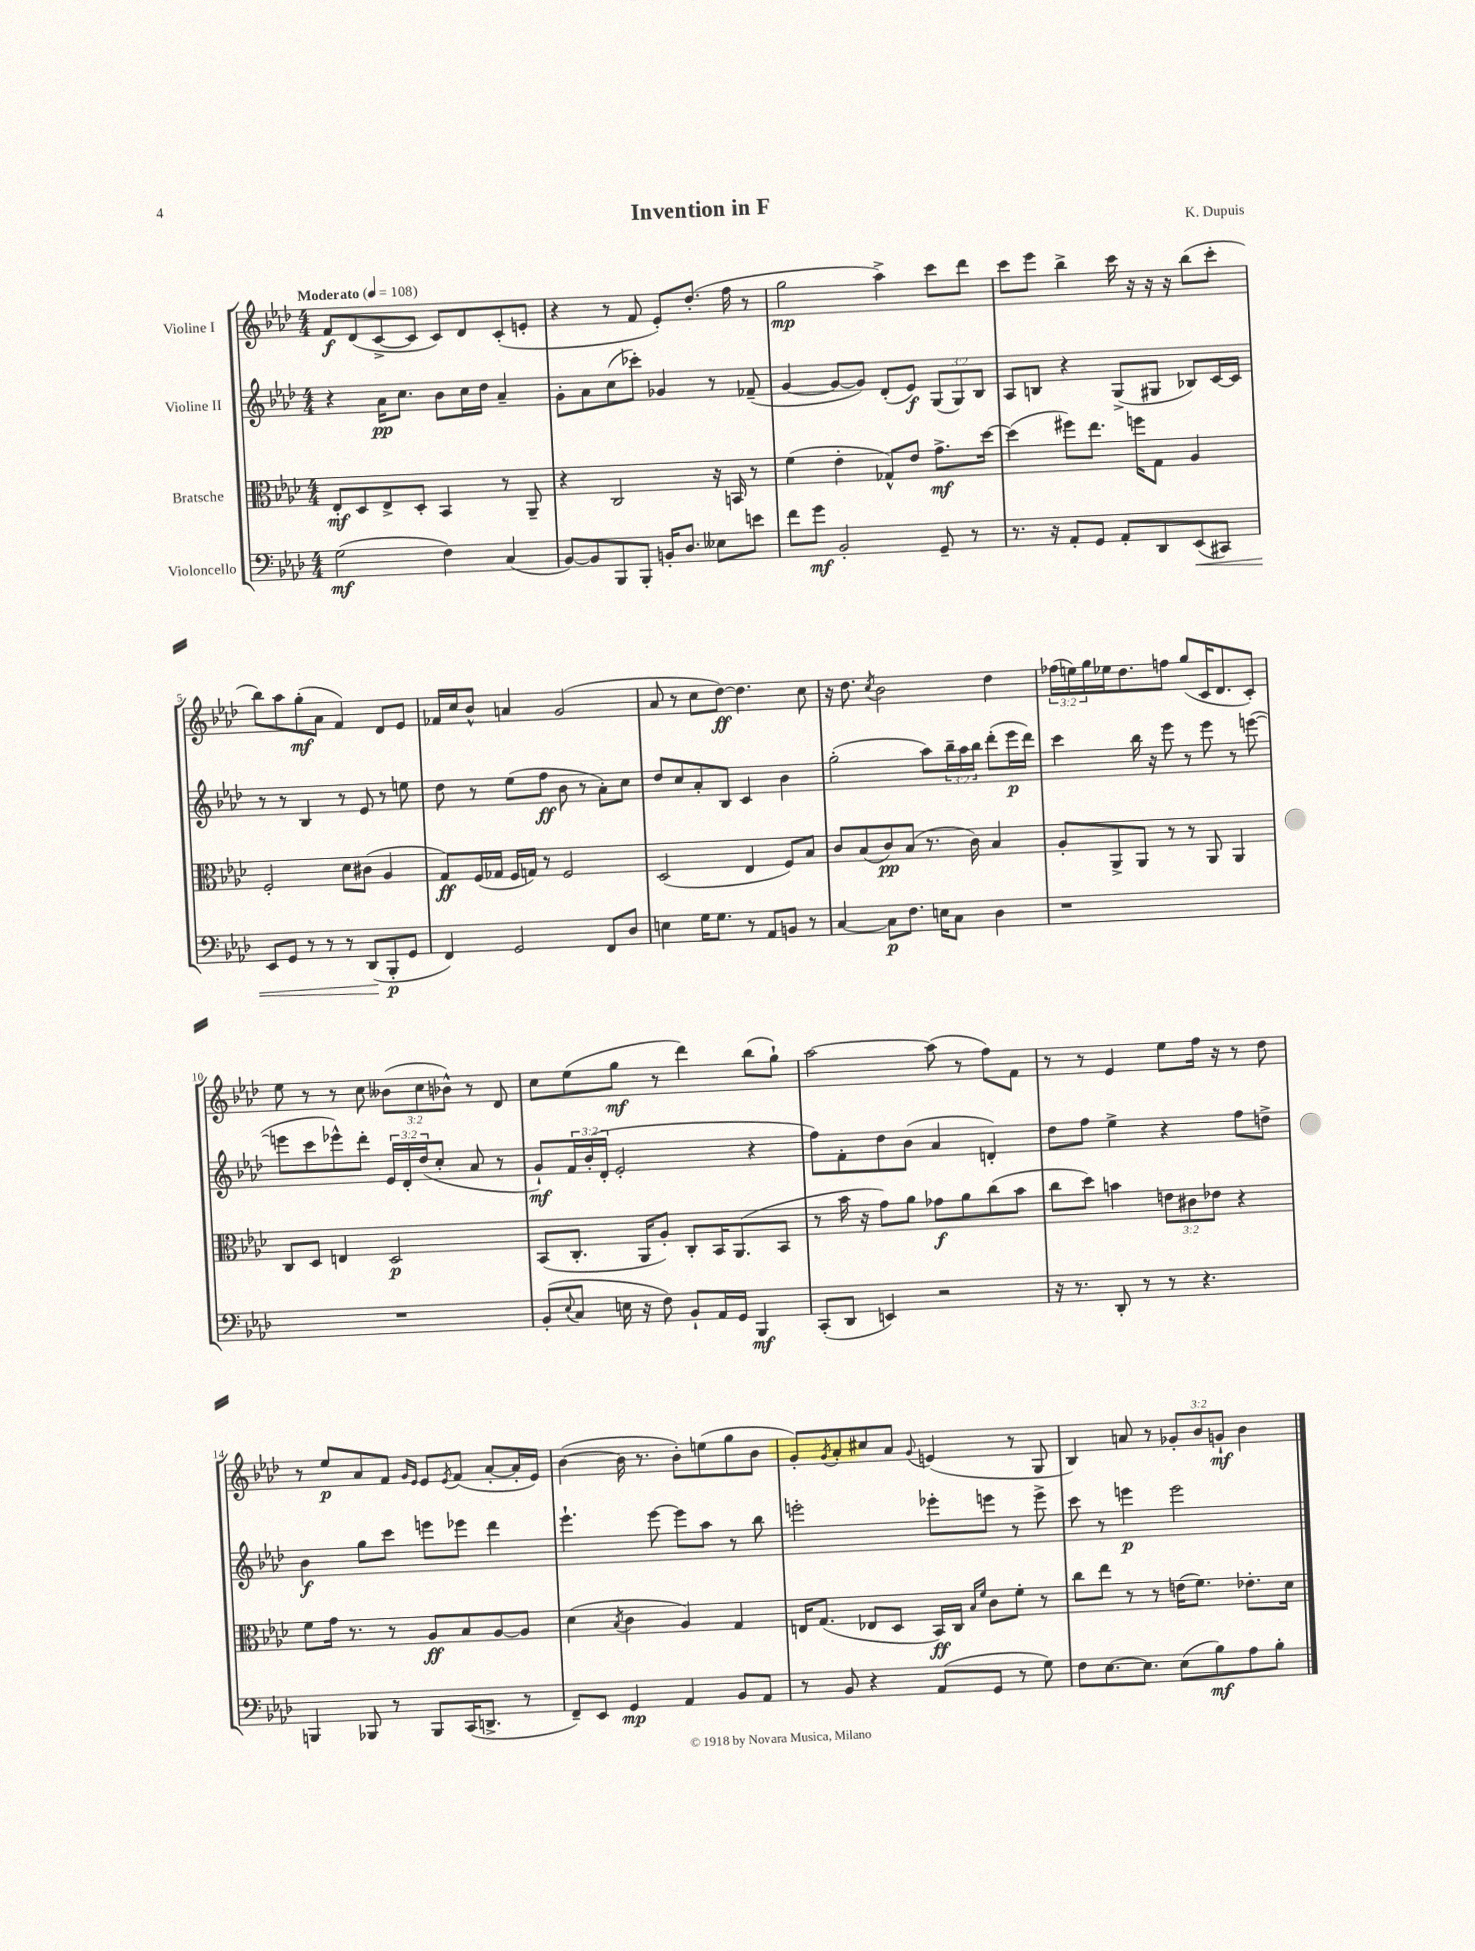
\header { title = "Invention in F" composer = "K. Dupuis" }
<<
\new StaffGroup <<
\new Staff = "s0" \with { instrumentName = "Violine I" } {
    \clef treble \key aes \major \numericTimeSignature \time 4/4 \override Staff.TupletNumber.text = #tuplet-number::calc-fraction-text \tempo "Moderato" 4 = 108
    f'8\f des'8( c'8~-> c'8 c'8) des'8 c'8-.( e'8-. |
    r4 r8 f'8 ees'8-.) des''8.-.( f''16 r8 |
    g''2\mp aes''4->) c'''8 des'''8 |
    c'''8 ees'''8 bes''4-> c'''16 r16 r16 r16 bes''8( c'''8-. |
    bes''8) aes''8 g''8-.\mf( aes'8 f'4) des'8 ees'8 |
    fes'16 c''16 bes'8-^ a'4 g'2( |
    aes'8 r8 c''8 des''8~\ff) des''4. c''8 |
    r16 des''8. \acciaccatura { c''8 } bes'2 des''4 |
    \tuplet 3/2 { fes''16( e''16) g''16 } ees''16 des''8. f''8 g''8( c'16 des'8. c'8-.) |
    ees''8 r8 r8 c''8 \tuplet 3/2 { beses'8( c''8 bes'8-^) } r8 des'8 |
    c''8 ees''8( g''8\mf r8 des'''4) bes''8( g''8-!) |
    aes''2~ aes''8( r8 f''8) f'8 |
    r8 r8 ees'4 ees''8 f''16 r16 r8 des''8 |
    r8 ees''8\p aes'8 f'8 \grace { g'16 ees'16 } ees'8 \acciaccatura { ees'8 } f'8( aes'8~-. aes'16-. ees'16) |
    bes'4~( bes'16 r8. bes'8-.) e''8( g''8 bes'8 |
    g'8-.) \acciaccatura { g'8 } aes'8-. cis''8 aes'8 \appoggiatura { g'8 } e'4( r8 g8 |
    bes4) a'8 r8 \tuplet 3/2 { ges'8-. bes'8 g'8-!\mf } bes'4 \bar "|." |
}
\new Staff = "s1" \with { instrumentName = "Violine II" } {
    \clef treble \key aes \major \numericTimeSignature \time 4/4 \override Staff.TupletNumber.text = #tuplet-number::calc-fraction-text
    r4 aes'16\pp c''8. bes'8 c''16 des''16 aes'4-- |
    g'8-. aes'8 c''8( ces'''8-.) ges'4 r8 fes'8--( |
    g'4~ g'8~ g'8) des'8-.( ees'8\f) \tuplet 3/2 { g8( g8) bes8 } |
    aes8 b8 r4 g8->( gis8 bes8) c'16~ c'16 |
    r8 r8 bes4 r8 ees'8 r8 e''8 |
    des''8 r8 ees''8( f''8\ff bes'8 r8 aes'8-.) c''8 |
    des''8 c''8 aes'8-. bes8 c'4 bes'4 |
    g''2-.( aes''8) \tuplet 3/2 { bes''16-- aes''16 bes''16 } des'''8-.( ees'''16\p des'''16) |
    c'''4 bes''16 r16 ees'''8 r8 ees'''8 r8 e'''8~( |
    e'''8 c'''8 ees'''8-^) des'''8-. \tuplet 3/2 { ees'16 des'16-. des''16( } c''8-. aes'8 r8 |
    g'8-!\mf) \tuplet 3/2 { f'16 bes'16-.( des'16-. } ees'2-. r4 |
    f''8) f'8-. des''8 bes'8( aes'4 d'4-.) |
    des''8 f''8 ees''4-> r4 f''8 d''8-> |
    bes'4\f g''8 c'''8 e'''8 ees'''8 des'''4 |
    ees'''4.-! ees'''8~ ees'''8 aes''8 r8 bes''8 |
    e'''2-. ees'''8-. e'''8 r8 e'''8-> |
    c'''8 r8 e'''4\p e'''2 \bar "|." |
}
\new Staff = "s2" \with { instrumentName = "Bratsche" } {
    \clef alto \key aes \major \numericTimeSignature \time 4/4 \override Staff.TupletNumber.text = #tuplet-number::calc-fraction-text
    ees8-.\mf des8 ees8-> des8-. bes,4 r8 aes,8-- |
    r4 c2 r16 b,16 r8 |
    f'4( ees'4-. ges8-^) ees'8 g'8.->\mf des''16~ |
    des''4( fis''8) ees''8. f''16 g8 aes4 |
    f2-. des'8 cis'8( aes4 |
    g8\ff) f16( ges16 f16 g16) r8 f2 |
    des2( ees4 f8) bes8 |
    c'8 bes8( c'8\pp) bes8( r8. c'16) bes4 |
    aes8-. aes,8-> aes,8 r8 r8 aes,8 aes,4 |
    c8 des8 e4 des2\p |
    bes,8( c8.-. aes,16 aes8-.) c8-. bes,16 aes,8.( bes,8 |
    r8 bes'16 r16 g'8) aes'8 ges'8\f aes'8 c''8( bes'8 |
    c''8 des''8) b'4 \tuplet 3/2 { e'8 cis'8 ees'8 } r4 |
    f'8 g'16 r8. r8 aes8\ff bes8 aes8~ aes8 |
    des'4( \acciaccatura { bes8 } c'4 aes4) g4 |
    e16 g8.( ees8 des8 bes,16\ff) c16 \grace { bes16 f'16 } c'8 f'8-. r8 |
    c''8 ees''8 r8 r8 e'16( f'8.) ees'8.-. des'16 \bar "|." |
}
\new Staff = "s3" \with { instrumentName = "Violoncello" } {
    \clef bass \key aes \major \numericTimeSignature \time 4/4
    g2\mf( f4) c4( |
    bes,8~) bes,8 bes,,8 bes,,8-. b,16-. des8. eeses8 e'8 |
    f'8 g'8\mf bes,2-. g,8-- r8 |
    r8. r16 aes,8-. g,8 aes,8-. des,8 ees,8\<( cis,8) |
    ees,8 g,8 r8 r8 r8 des,8\!( bes,,8-.\p g,8 |
    f,4) g,2 f,8 des8 |
    e4 g16 g8. r8 aes,8 b,8 r8 |
    c4~ c8\p f8. e16 c8 des4 |
    r1 |
    R1 |
    bes,8-.( \appoggiatura { ees8 } c8 e16 r16 f8) bes,8-! aes,16 g,16 bes,,4\mf |
    c,8-.( des,8 e,4) r2 |
    r16 r8. des,8-. r8 r8 r4. |
    b,,4 bes,,8 r8 bes,,8 c,16( d,8.-> r8 |
    f,8--) ees,8 g,4\mp aes,4 bes,8 aes,8 |
    r8 bes,8 r4 aes,8( g,8 r8 g8) |
    f8 ees8.~ ees8. ees8( bes8\mf) aes8 bes8-. \bar "|." |
}
>>
>>
